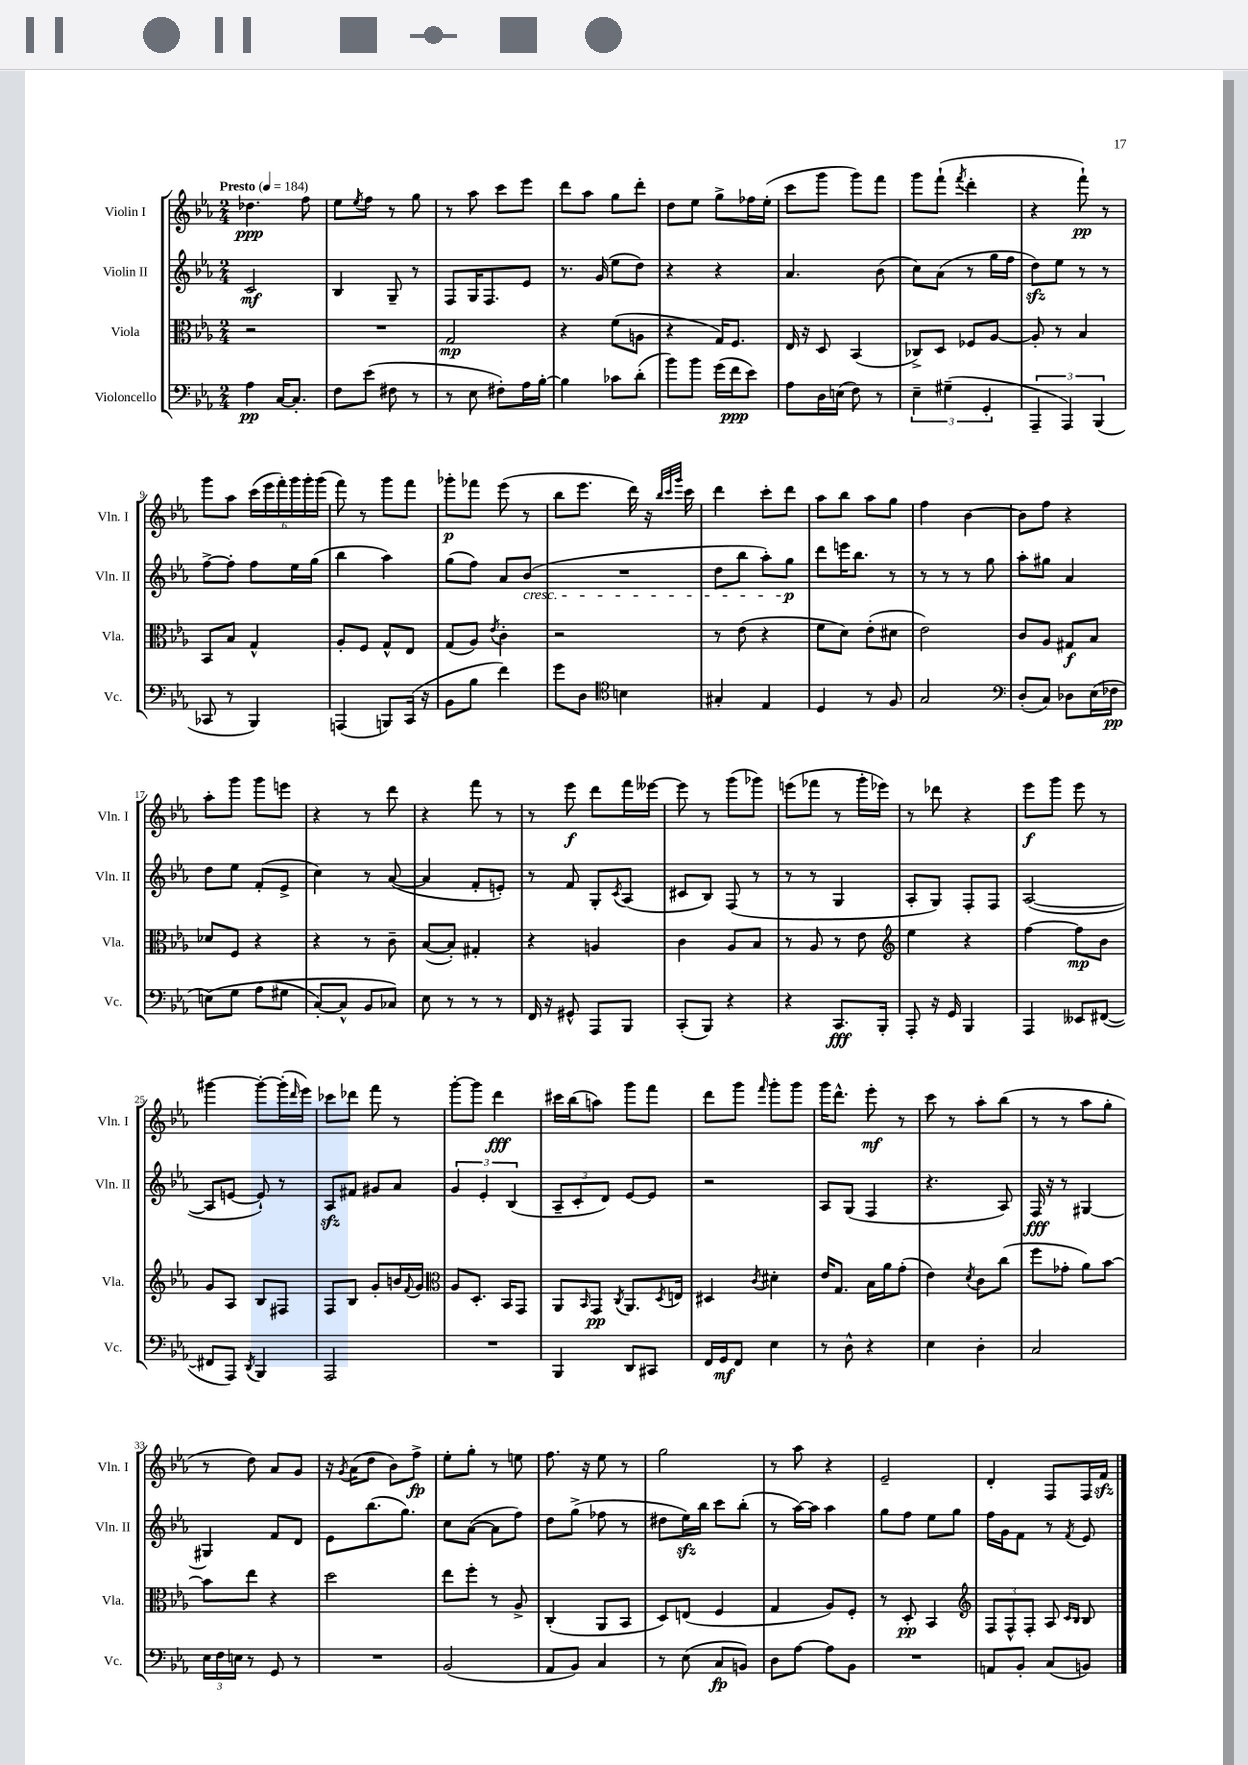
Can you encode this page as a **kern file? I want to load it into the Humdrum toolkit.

**kern	**kern	**kern	**kern
*staff4	*staff3	*staff2	*staff1
*clefF4	*clefC3	*clefG2	*clefG2
*k[b-e-a-]	*k[b-e-a-]	*k[b-e-a-]	*k[b-e-a-]
*M2/4	*M2/4	*M2/4	*M2/4
*MM184	*MM184	*MM184	*MM184
4A-	2r	2c	4.dd-
[16C	.	.	.
8.C']	.	.	.
.	.	.	8ff
=	=	=	=
8F	2r	4B-	8ee-
.	.	.	8qee-
(8e-	.	.	8ff
8F#	.	8G~	8r
8r	.	8r	8gg
=	=	=	=
8r	2G	8F	8r
8E-	.	16G	8aa-
.	.	8.F	.
8F#')	.	.	8ccc
16A-	.	8e-	8eee-
[16B-'	.	.	.
=	=	=	=
4B-]	4r	8.r	8ddd
.	.	.	8aa-
.	.	(16g	.
8c-	(8f	8ee-	8gg
(8d'	8A	8dd)	8ddd'
=	=	=	=
8b-)	4r	4r	8dd
8b-	.	.	8ee-
(16g	16G)	4r	8gg^
16f	8.F	.	.
8e-)	.	.	16ff-
.	.	.	(16ee-'
=	=	=	=
8A-	16E-	4.a-	8ccc
.	16r	.	.
16D	8D	.	8ggg
(16E	.	.	.
8F)	(4BB-	.	8ggg)
8r	.	(8b-	8fff
=	=	=	=
6E-~	8C-^)	8cc)	8ggg
.	8D	(8a-	(8fff`
(6G#~	.	.	.
.	.	.	8qfff
.	8F-	8r	4ddd'
6GG'	.	.	.
.	[8A-	16gg	.
.	.	16ff	.
=	=	=	=
6AAA-~	8A-']	8dd)	4r
.	8r	8ee-	.
6AAA-)	.	.	.
.	4B-	8r	8fff`)
(6BBB-	.	.	.
.	.	8r	8r
=	=	=	=
8CC-	8BB-	[8ff^	8ggg
8r	8B-	8ff']	8aa-
4BBB-)	4G^^	8ff	(24ccc
.	.	.	24eee-
.	.	.	24fff')
.	.	16ee-	24ggg
.	.	.	24ggg'
.	.	(16gg	.
.	.	.	(24ggg
=	=	=	=
(4AAA	8A-'	4bb-	8fff)
.	8F	.	8r
8BBB)	8G^^	4aa-)	8ggg
(16CC	8E-	.	8fff
16r	.	.	.
=	=	=	=
8BB-	(8G	(8gg	8ggg-'
8B-	8A-)	8ff)	8fff-
.	8qe-	.	.
4f)	4c'	8a-	(8eee-
.	.	(8b-	8r
=	=	=	=
8g	2r	2r	8bb-
8D	.	.	8.eee-
*clefC4	*	*	*
4B	.	.	.
.	.	.	16ddd)
.	.	.	16r
.	.	.	32qqbb-
.	.	.	32qqccc
.	.	.	32qqggg
.	.	.	16ccc
=	=	=	=
4G#'	8r	8dd	4ddd
.	(8e-	8bb-	.
4E-	4r	8aa-')	8ccc'
.	.	8gg	8ddd
=	=	=	=
4D	8f	8ddd	8aa-
.	8d)	16eee	8bb-
.	.	8.bb-	.
8r	(8e-'	.	8aa-
8F	8d#	8r	8gg
=	=	=	=
2G	2e-)	8r	4ff
.	.	8r	.
.	.	8r	[4b-
.	.	8gg	.
=	=	=	=
*clefF4	*	*	*
(8D'	8c	8aa-'	8b-]
8C)	8A-	8gg#	8ff
8D-	8G#	4a-	4r
(16E-	8B-	.	.
16F-	.	.	.
=	=	=	=
&(8E)	8d-	8dd	8aa-'
8G	8F	8ee-	8ggg
(8A-	4r	(8f'	8ggg
8G#	.	8e-^	8eee
=	=	=	=
[8C')	4r	4cc)	4r
8C^^]	.	.	.
8BB-	8r	8r	8r
8C-&)	8c~	([8a-	8ddd
=	=	=	=
8E-	([8B-	4a-]	4r
8r	8B-'])	.	.
8r	4G#'	8f'	8fff
8r	.	8e')	8r
=	=	=	=
16FF	4r	8r	8r
16r	.	.	.
8GG#^^	.	8f	8eee-
8AAA-	4A	8G'	8ddd
.	.	8qc	.
8BBB-	.	(8A-	16fff
.	.	.	[16eee--
=	=	=	=
(8CC'	4c	8c#	8eee--]
8BBB-)	.	8B-)	8r
4r	8A-	(8F	(8ggg
.	8B-	8r	8ggg-)
=	=	=	=
4r	8r	8r	(8eee
.	8A-	8r	8fff-
8.CC	8r	4G	8r
.	8e-	.	16ggg'
16BBB-'	.	.	16eee-)
=	=	=	=
*	*clefG2	*	*
8AAA-'	4ee-	8A-'	8r
16r	.	8G)	8ddd-
16GG	.	.	.
4BBB-	4r	8F'	4r
.	.	8F	.
=	=	=	=
4AAA-	[4ff	([2A-	8eee-
.	.	.	8ggg
8EE--	8ff]	.	8eee-
([8FF#	8b-	.	8r
=	=	=	=
8FF#]	8g	8A-]	[4ggg#
8AAA-)	8A-	[8e	.
8qDD	.	.	.
4BBB-	8B-	8e`])	8ggg#'_
.	8F#	8r	(16ggg#']
.	.	.	16qqddd
.	.	.	16eee-)
=	=	=	=
2AAA-	8F	8A-	8ccc-
.	8B-	8f#	8ddd-
.	8g'	8g#	8fff
.	16b	8a-	8r
.	8qqf	.	.
.	16g	.	.
=	=	=	=
*	*clefC3	*	*
2r	8A-	6g	[8ggg'
.	8.D'	.	8ggg]
.	.	6e-'	.
.	.	.	4ddd
.	16BB-	.	.
.	.	(6B-	.
.	8GG	.	.
=	=	=	=
4BBB-	8AA-	12A-~	16ccc#
.	.	.	(16bb-
.	.	12c'	.
.	16qqBB-	.	.
.	8GG	.	8aa)
.	.	12d)	.
.	8qC	.	.
8DD	8.AA-	[8e-	8ggg
8CC#	.	8e-]	8fff
.	8qD	.	.
.	16E	.	.
=	=	=	=
16FF	4D#	2r	8ddd
16GG	.	.	.
8FF	.	.	8ggg
.	8qc	.	16qqfff
4E-	4d#'	.	8ggg'
.	.	.	8ggg
=	=	=	=
8r	16e-	8A-	16ggg
.	8.G	.	8.ddd^^
8D^^	.	(8G	.
4r	16B-	4F	8eee-'
.	16a-	.	.
.	(8g'	.	8r
=	=	=	=
4E-	4e-)	4.r	8ccc
.	.	.	8r
.	8qd	.	.
4D'	8c	.	8aa-'
.	(8cc	8A-)	(8bb-
=	=	=	=
2C	8ff	16F	8r
.	.	16r	.
.	8g-'	8r	8r
.	8a-)	[4G#	8aa-
.	[8b-	.	8gg'
=	=	=	=
24E-	8b-]	4G#]	8r
24F	.	.	.
24E	.	.	.
8r	8ee-	.	8dd)
8GG	4r	8f	8a-
8r	.	8d	8g
=	=	=	=
2r	2dd	8e-	16r
.	.	.	8qg
.	.	.	(16a-
.	.	(8.bb-	8dd
.	.	.	8b-)
.	.	8.gg)	.
.	.	.	8ff^
=	=	=	=
(2BB-	8ee-	8cc	8ee-'
.	8ff'	([8a-	8gg'
.	8r	8a-]	8r
.	8A-^	8ff)	8ee
=	=	=	=
8AA-	(4C'	8dd	8.ff
8BB-)	.	(8gg^	.
.	.	.	16r
4C	8AA-	8ff-	8ee-
.	8BB-	8r	8r
=	=	=	=
8r	8D)	8dd#	2gg
(8E-	(8E	16ee-)	.
.	.	16bb-	.
8C	4F	8ccc	.
8BB)	.	(8bb-'	.
=	=	=	=
8D	4G	8r	8r
[8A-	.	[16aa-)	8aa-
.	.	16aa-]	.
8A-]	8A-)	4aa-	4r
8BB-	8F'	.	.
=	=	=	=
2r	8r	8gg	2e-~
.	8D'	8ff	.
.	4BB-	8ee-	.
.	.	8gg	.
=	=	=	=
*	*clefG2	*	*
8AA	12F	16ff	4d'
.	.	16g	.
.	12F^^	.	.
8BB-'	.	8f	.
.	12F'	.	.
(8C	8A-	8r	8F
.	16qqc	.	.
.	16qqB-	8qf	.
8BB)	8B-	8e-	16F
.	.	.	16f
==	==	==	==
*-	*-	*-	*-
